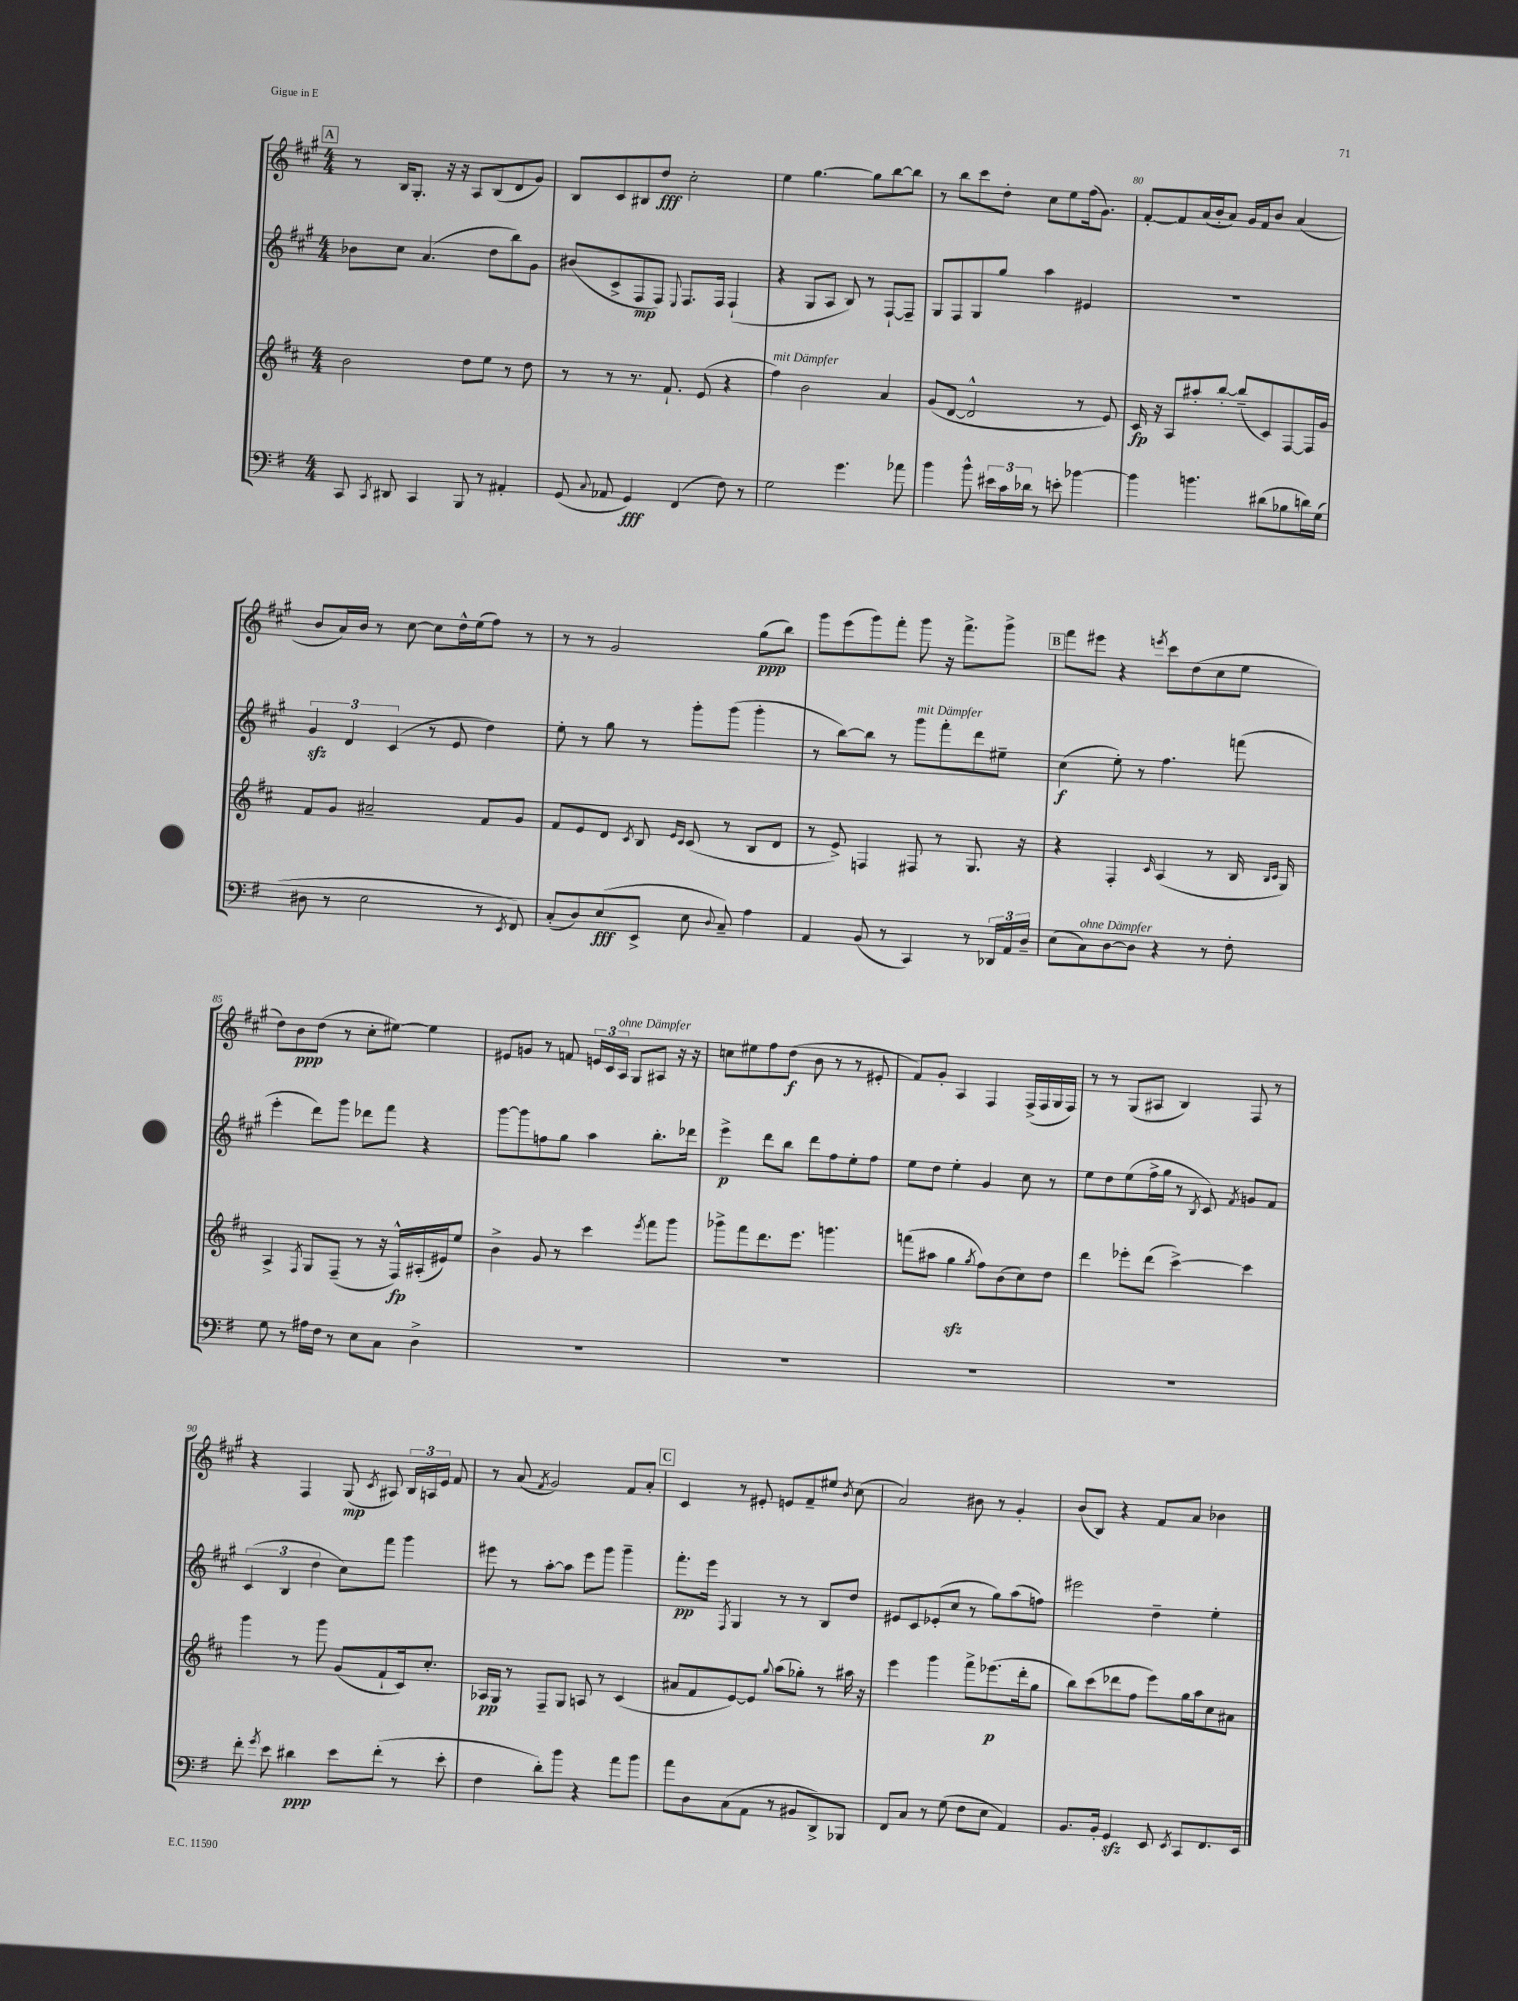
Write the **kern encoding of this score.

**kern	**kern	**kern	**kern
*staff4	*staff3	*staff2	*staff1
*clefF4	*clefG2	*clefG2	*clefG2
*k[f#]	*k[f#c#]	*k[f#c#g#]	*k[f#c#g#]
*M4/4	*M4/4	*M4/4	*M4/4
8CC	2b	8b-	8r
8qCC	.	.	.
8DD#	.	8cc#	16B
.	.	.	8.G#'
4CC	.	(4.a	.
.	.	.	16r
.	.	.	16r
8BBB	8dd	.	8A
8r	8ee	8dd	(8B
4AA#'	8r	8bb)	8d
.	8dd	8g#	8g#)
=	=	=	=
(8GG	8r	(8b#	8B
8qqC	.	.	.
8AA-	8r	8c#^	8c#
4GG)	8.r	8F#	8B#
.	.	8F#)	8dd
.	8.f#`	.	.
.	.	8qqE	.
(4FF#	.	8.F#	2cc#'
.	(8e	.	.
.	.	16F#	.
8F#)	4r	(4F#`	.
8r	.	.	.
=	=	=	=
2G	4ff#)	4r	4ee
.	2b	8G#	[4.gg#
.	.	8A	.
4.g	.	8B)	.
.	.	8r	8gg#]
.	4a	[8F#`	[8bb
8a-	.	8F#~]	8bb]
=	=	=	=
4b	(8g	8G#	8r
.	[8d	8F#	8bb
8b^^	2d^^]	8G#	8ccc#
24e#	.	8gg#	8dd'
24c	.	.	.
24d-	.	.	.
8r	.	4aa	8cc#
8e'	.	.	8ee
[4b-	8r	4e#	(16ff#
.	.	.	8.g#)
.	8e)	.	.
=	=	=	=
4b-]	16c#	1r	[8f#'
.	16r	.	.
.	8A	.	8f#]
4.b	8aa#'	.	(16a
.	.	.	16b'
.	[8bb'	.	8a)
.	(8bb~]	.	16g#
.	.	.	16f#
(8d#	8c#)	.	8b
8B-	[8F#	.	(4a
16d)	16F#]	.	.
(16G	16g	.	.
=	=	=	=
8D#	8f#	6g#	8b
8r	8g	.	16a)
.	.	6d	.
.	.	.	16b
2E	2a#~	.	8r
.	.	(6c#	.
.	.	.	[8cc#
.	.	8r	8cc#]
.	.	8e	16dd^^
.	.	.	(16ee
8r	8f#	4dd)	8ff#)
8qEE	.	.	.
8FF#)	8g	.	8r
=	=	=	=
(8C'	8f#	8ee'	8r
8D)	8e	8r	8r
(8E	8d	8gg#	2g#
.	8qc#	.	.
8EE^	8B	8r	.
.	16qqe	.	.
.	16qqc#	.	.
8E	(8c#	8ggg#'	.
8qqD	.	.	.
8C~)	8r	(8ggg#	.
4A	8B	4ggg#'	(8gg#
.	8d	.	8bb)
=	=	=	=
4AA	8r	8r	8ggg#
.	8e^)	[8bb)	(8eee
(8BB	4F	8bb]	8ggg#)
8r	.	8r	8fff#'
4CC)	8F#	8ggg#	8ggg#
.	8r	8fff#'	16r
.	.	.	8.fff#^
8r	8.G	8ddd	.
24DD-	.	8ee#~	8ggg#^
24AA	.	.	.
.	16r	.	.
24D~	.	.	.
=	=	=	=
(8E	4r	(4cc#	8fff#
8C)	.	.	8eee#
[8D	4F#'	8ee')	4r
8D]	.	8r	.
.	16qqc#	.	8qeee
4r	(4A	4.ff#	8ccc#
.	.	.	(8dd
8r	8r	.	8cc#
8F#'	16B	(8fff	8ee
.	16qqB	.	.
.	16qqc#	.	.
.	16G)	.	.
=	=	=	=
8G	4A^	4eee'	8dd)
8r	.	.	8b
.	8qF#	.	.
16A#	8G	8ddd)	(8dd
16F#	.	.	.
8r	(8F#~	8ggg#	8r
8E	8r	8ddd-	8cc#'
8C	16r	8fff#	[8ee#)
.	16F#^^)	.	.
4D^	(16A#'	4r	4ee#]
.	16e#)	.	.
.	8ee	.	.
=	=	=	=
1r	4b^	[8ggg#	8e#
.	.	8ggg#]	8g
.	8g	8ff	8r
.	8r	8gg#	8f
.	4ccc#	4aa	24e
.	.	.	24c#
.	.	.	24A
.	.	.	8G#
.	8qeee	.	.
.	8fff#	8.bb'	8A#
.	8ggg	.	16r
.	.	16ddd-	16r
=	=	=	=
1r	8ggg-^	4eee^	8cc
.	8fff#	.	8ee#
.	8.ddd	8ddd	8ff#
.	.	8bb	(8dd
.	8.eee	.	.
.	.	8ddd	8b
.	4.ggg	8ff#	8r
.	.	8ee'	8r
.	.	8ff#	8e#'
=	=	=	=
1r	(8fff	8ee	8f#)
.	8aa#	8dd	8g#'
.	4gg	4ee'	4A
.	8qgg	.	.
.	8ff#)	4g#	4F#
.	(8b	.	.
.	8cc#)	8cc#	(16F#^
.	.	.	16F#
.	8dd	8r	16G#
.	.	.	16F#)
=	=	=	=
1r	4ddd	8ee	8r
.	.	8dd	8r
.	8eee-'	(8ee	(8G#
.	(8ddd	16ff#^	8A#
.	.	16gg#	.
.	[4ccc#^)	8r	4B)
.	.	8qB	.
.	.	8c#)	.
.	.	8qf#	.
.	4ccc#]	8g	8F#
.	.	8f#	8r
=	=	=	=
8f#'	4ggg	(6c#	4r
8qg	.	.	.
8e	.	.	.
.	.	6B	.
4d#	8r	.	4F#
.	.	6dd	.
.	8ggg	.	.
8e	(8g	8cc#)	(8G#
.	.	.	8qc#
(8f#'	8f#`	8fff#	8A#)
8r	16c#)	4ggg#	24B
.	.	.	24A
.	8.cc#'	.	.
.	.	.	24e
8e'	.	.	8f#
=	=	=	=
4F#	16A-	8eee#	8r
.	16G	.	.
.	8r	8r	(8a
.	.	.	8qf#
8d')	8F#~	[8aa'	2g#)
8b	8G	8aa]	.
4r	8A	8eee#	.
.	8r	8ggg#	.
8a	(4c#	4ggg#~	8f#
8b	.	.	8a'
=	=	=	=
8a	8a#	8.fff#'	4c#
8D	8f#	.	.
.	.	16eee	.
.	.	8qF#	.
(8C	[8e)	4G#	8r
8AA	8e]	.	8e#'
.	8qqgg	.	.
8r	(8aa	8r	8e
8BB#	8gg-')	8r	8f#~
8DD^)	8r	8B	8ee#
.	.	.	8qb
8BBB-	16aa#	8dd	(8cc#
.	16r	.	.
=	=	=	=
8FF#	4eee	8e#	2a)
8C	.	8c#	.
8r	4ggg	(8e-'	.
(8G	.	8cc#	.
8F#	8fff#^	8r	8b#
8E	(8.eee-	8gg#)	8r
4AA)	.	(8aa	4g#'
.	16ddd'	.	.
.	8gg	8ff)	.
=	=	=	=
8.BB	8bb)	2eee#	(8b
.	(8ccc#	.	8B)
16BB'	.	.	.
4GG	8ddd-	.	4r
.	8ff#	.	.
8EE	8eee)	4dd~	8f#
8qEE	.	.	.
8CC	16gg	.	8a
.	16aa	.	.
8.FF#	8cc#	4ee'	4b-
.	8a#	.	.
16EE	.	.	.
==	==	==	==
*-	*-	*-	*-
